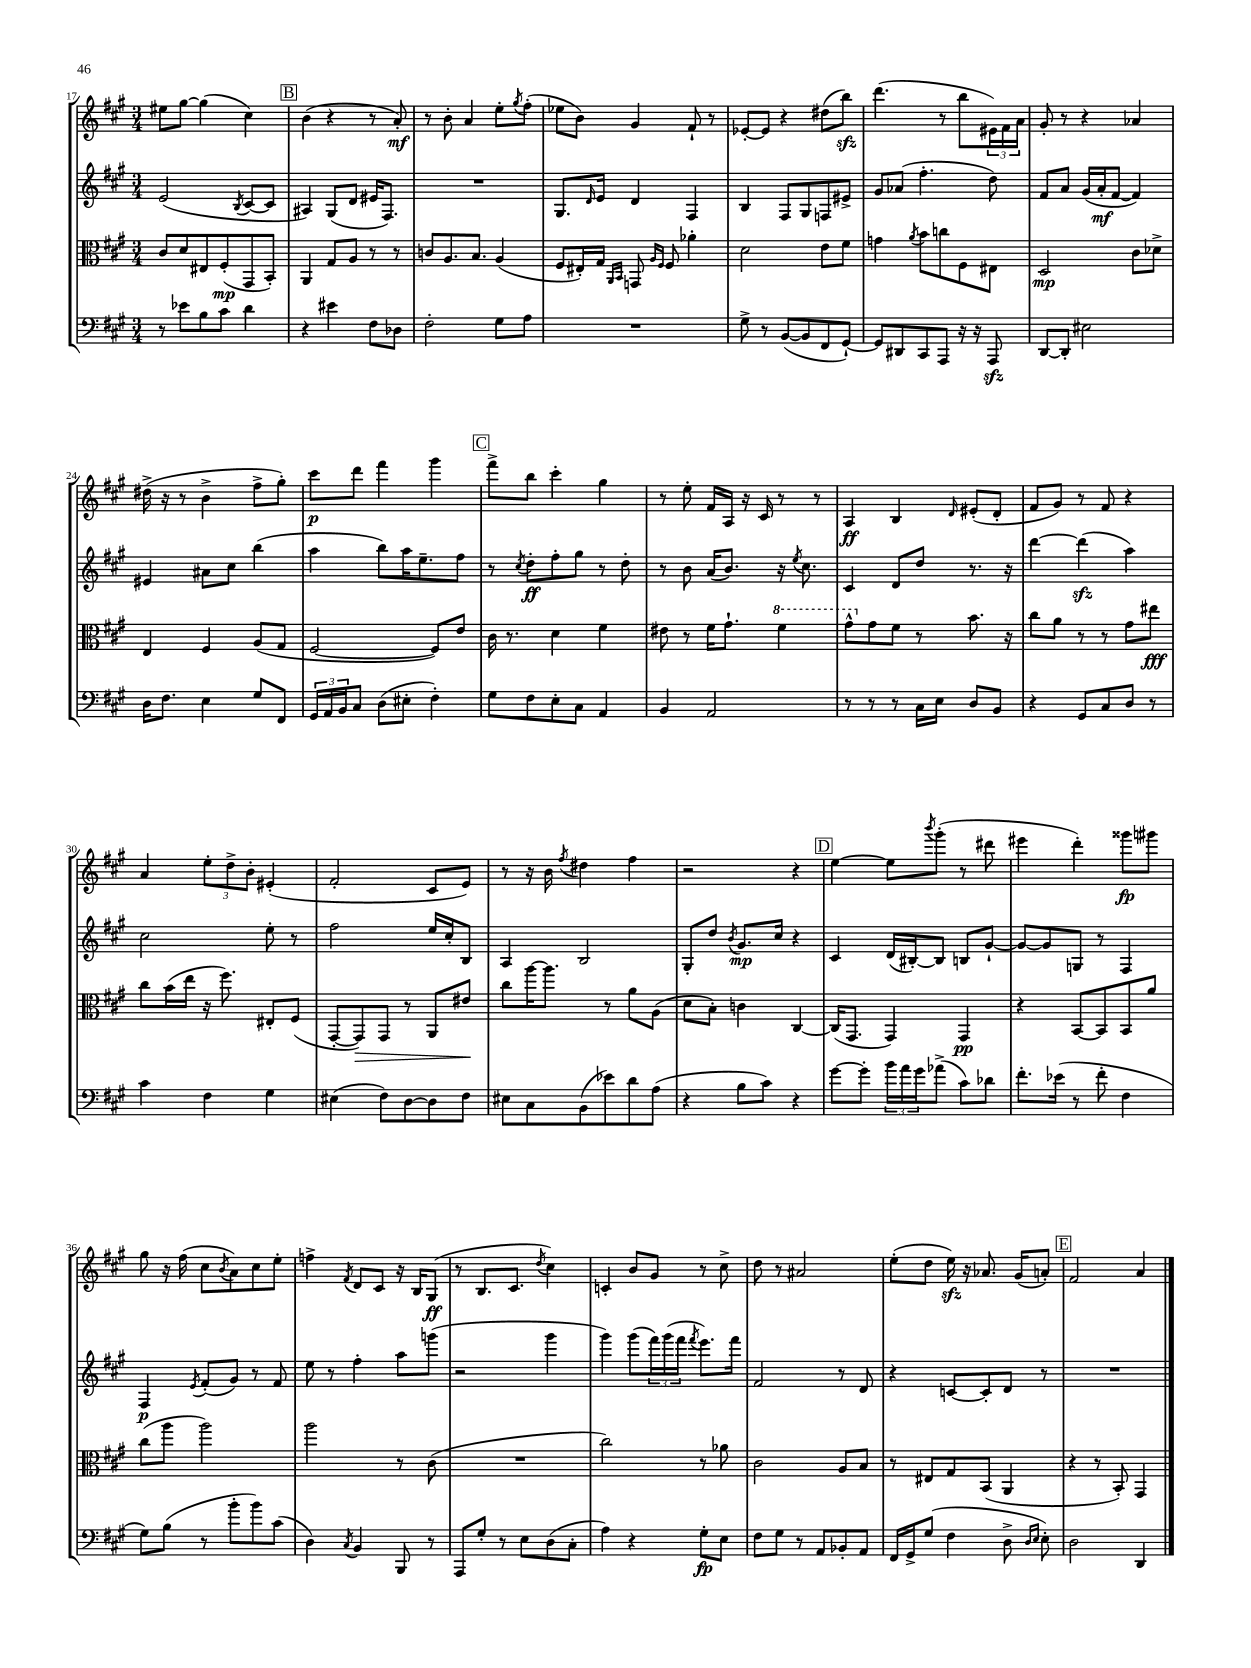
<<
\new StaffGroup <<
\new Staff = "s0" {
    \clef treble \key a \major \numericTimeSignature \time 3/4
    eis''8 gis''8~ gis''4( cis''4) |
    \mark \markup { \box "B" } b'4( r4 r8 a'8-.\mf) |
    r8 b'8-. a'4 e''8-. \acciaccatura { gis''8 } fis''8-.( |
    ees''8 b'8) gis'4 fis'8-! r8 |
    ees'8~-. ees'8 r4 dis''8( b''8\sfz) |
    d'''4.( r8 b''8 \tuplet 3/2 { eis'16) fis'16 a'16 } |
    gis'8-. r8 r4 aes'4 |
    dis''16->( r16 r8 b'4-> fis''8-> gis''8-.) |
    cis'''8\p d'''8 fis'''4 gis'''4 |
    \mark \markup { \box "C" } fis'''8-> b''8 cis'''4-. gis''4 |
    r8 e''8-. fis'16 a16 r16 cis'16 r8 r8 |
    a4\ff b4 \grace { d'16 } eis'8-.( d'8-. |
    fis'8 gis'8) r8 fis'8 r4 |
    a'4 \tuplet 3/2 { e''8-. d''8-> b'8-. } eis'4-.( |
    fis'2-. cis'8 e'8) |
    r8 r16 b'16 \acciaccatura { fis''8 } dis''4 fis''4 |
    r2 r4 |
    \mark \markup { \box "D" } e''4~ e''8 \acciaccatura { b'''8 } gis'''8-.( r8 dis'''8 |
    eis'''4 d'''4-.) gisis'''8\fp gis'''8 |
    gis''8 r16 fis''16( cis''8 \acciaccatura { b'8 } a'8) cis''8 e''8-. |
    f''4-> \acciaccatura { fis'8 } d'8 cis'8 r16 b16 gis8\ff( |
    r8 b8. cis'8. \acciaccatura { d''8 } cis''4) |
    c'4-. b'8 gis'8 r8 cis''8-> |
    d''8 r8 ais'2 |
    e''8-.( d''8 e''16\sfz) r16 aes'8. gis'16( a'8-.) |
    \mark \markup { \box "E" } fis'2 a'4 \bar "|." |
}
\new Staff = "s1" {
    \clef treble \key a \major \numericTimeSignature \time 3/4
    e'2( \acciaccatura { b8 } cis'8~ cis'8 |
    \mark \markup { \box "B" } ais4) gis8( d'8 eis'16 fis8.) |
    R2. |
    gis8. \grace { d'16 } e'16 d'4 fis4 |
    b4 fis8 gis8 f8 eis'8-> |
    gis'8 aes'8( fis''4.-. d''8) |
    fis'8 a'8 gis'16( a'16-.\mf fis'8~ fis'4) |
    eis'4 ais'8 cis''8 b''4( |
    a''4 b''8) a''16 e''8.-- fis''8 |
    \mark \markup { \box "C" } r8 \acciaccatura { cis''8 } d''8-.\ff fis''8-. gis''8 r8 d''8-. |
    r8 b'8 a'16( b'8.) r16 \acciaccatura { e''8 } cis''8. |
    cis'4 d'8 d''8 r8. r16 |
    d'''4~ d'''4\sfz( a''4) |
    cis''2 e''8-. r8 |
    fis''2 e''16 cis''16-. b8 |
    a4 b2 |
    gis8-. d''8 \acciaccatura { b'8 } gis'8.\mp cis''16 r4 |
    \mark \markup { \box "D" } cis'4 d'16( bis16~-.) bis8 b8 gis'8~-! |
    gis'8~ gis'8 g8 r8 fis4 |
    fis4\p \acciaccatura { e'8 } fis'8-.( gis'8) r8 fis'8 |
    e''8 r8 fis''4-. a''8 g'''8( |
    r2 gis'''4 |
    gis'''4) gis'''8( \tuplet 3/2 { fis'''16) gis'''16( fis'''16 } \acciaccatura { fis'''8 } e'''8.) fis'''16 |
    fis'2 r8 d'8 |
    r4 c'8~ c'8-. d'8 r8 |
    \mark \markup { \box "E" } R2. \bar "|." |
}
\new Staff = "s2" {
    \clef alto \key a \major \numericTimeSignature \time 3/4
    cis'8 d'8 eis8 fis8-.\mp( gis,8 b,8-.) |
    \mark \markup { \box "B" } a,4 gis8 a8 r8 r8 |
    c'8 a8. b8. a4( |
    fis8 eis16-.) gis16 \grace { a,16 b,16 } g,8 \grace { a16 fis16 } fis8 aes'4-. |
    d'2 e'8 fis'8 |
    g'4 \acciaccatura { a'8 } b'8 c''8 fis8 eis8 |
    d2\mp cis'8 des'8-> |
    e4 fis4 a8( gis8 |
    fis2~ fis8) e'8 |
    \mark \markup { \box "C" } cis'16 r8. d'4 fis'4 |
    eis'8 r8 fis'16 gis'8.-! \ottava #1 fis''4 |
    gis''8-^ \ottava #0 gis'8 fis'8 r8 b'8. r16 |
    cis''8 a'8 r8 r8 gis'8 eis''8\fff |
    cis''8 b'16( e''16 r16 fis''8.) eis8-. fis8( |
    gis,8~-. gis,8\>) gis,8 r8 a,8 eis'8\! |
    cis''8 a''16~ a''8. r8 a'8 a8( |
    d'8 b8-.) c'4 cis4~ |
    \mark \markup { \box "D" } cis16( gis,8. gis,4) gis,4\pp |
    r4 b,8~ b,8 b,8 a'8 |
    cis''8( a''8 a''2) |
    a''2 r8 cis'8( |
    R2. |
    cis''2) r8 aes'8 |
    cis'2 a8 b8 |
    r8 eis8 gis8 b,8( a,4 |
    \mark \markup { \box "E" } r4 r8 b,8-.) gis,4 \bar "|." |
}
\new Staff = "s3" {
    \clef bass \key a \major \numericTimeSignature \time 3/4
    r8 ees'8 b8 cis'8 d'4 |
    \mark \markup { \box "B" } r4 eis'4 fis8 des8 |
    fis2-. gis8 a8 |
    R2. |
    gis8-> r8 b,8~( b,8 fis,8 gis,8~-!) |
    gis,8 dis,8 cis,8 a,,8 r16 r16 a,,8\sfz |
    d,8~ d,8-. eis2 |
    d16 fis8. e4 gis8 fis,8 |
    \tuplet 3/2 { gis,16 a,16 b,16 } cis8 d8( eis8-. fis4-.) |
    \mark \markup { \box "C" } gis8 fis8 e8-. cis8 a,4 |
    b,4 a,2 |
    r8 r8 r8 cis16 e16 d8 b,8 |
    r4 gis,8 cis8 d8 r8 |
    cis'4 fis4 gis4 |
    eis4( fis8) d8~ d8 fis8 |
    eis8 cis8 b,8( ees'8) d'8 a8( |
    r4 b8 cis'8) r4 |
    \mark \markup { \box "D" } gis'8~ gis'8-. \tuplet 3/2 { b'16 a'16 gis'16 } aes'8->( cis'8) des'8 |
    fis'8.-. ees'16( r8 fis'8-. fis4 |
    gis8) b8( r8 b'8-. b'8) cis'8( |
    d4) \acciaccatura { cis8 } b,4 b,,8 r8 |
    a,,8 gis8-. r8 e8 d8( cis8-. |
    a4) r4 gis8-.\fp e8 |
    fis8 gis8 r8 a,8 bes,8-. a,8 |
    fis,16 gis,16-> gis8( fis4 d8-> \grace { d16 e16 } e8-.) |
    \mark \markup { \box "E" } d2 d,4 \bar "|." |
}
>>
>>
\layout { \context { \Score currentBarNumber = #17 } }
